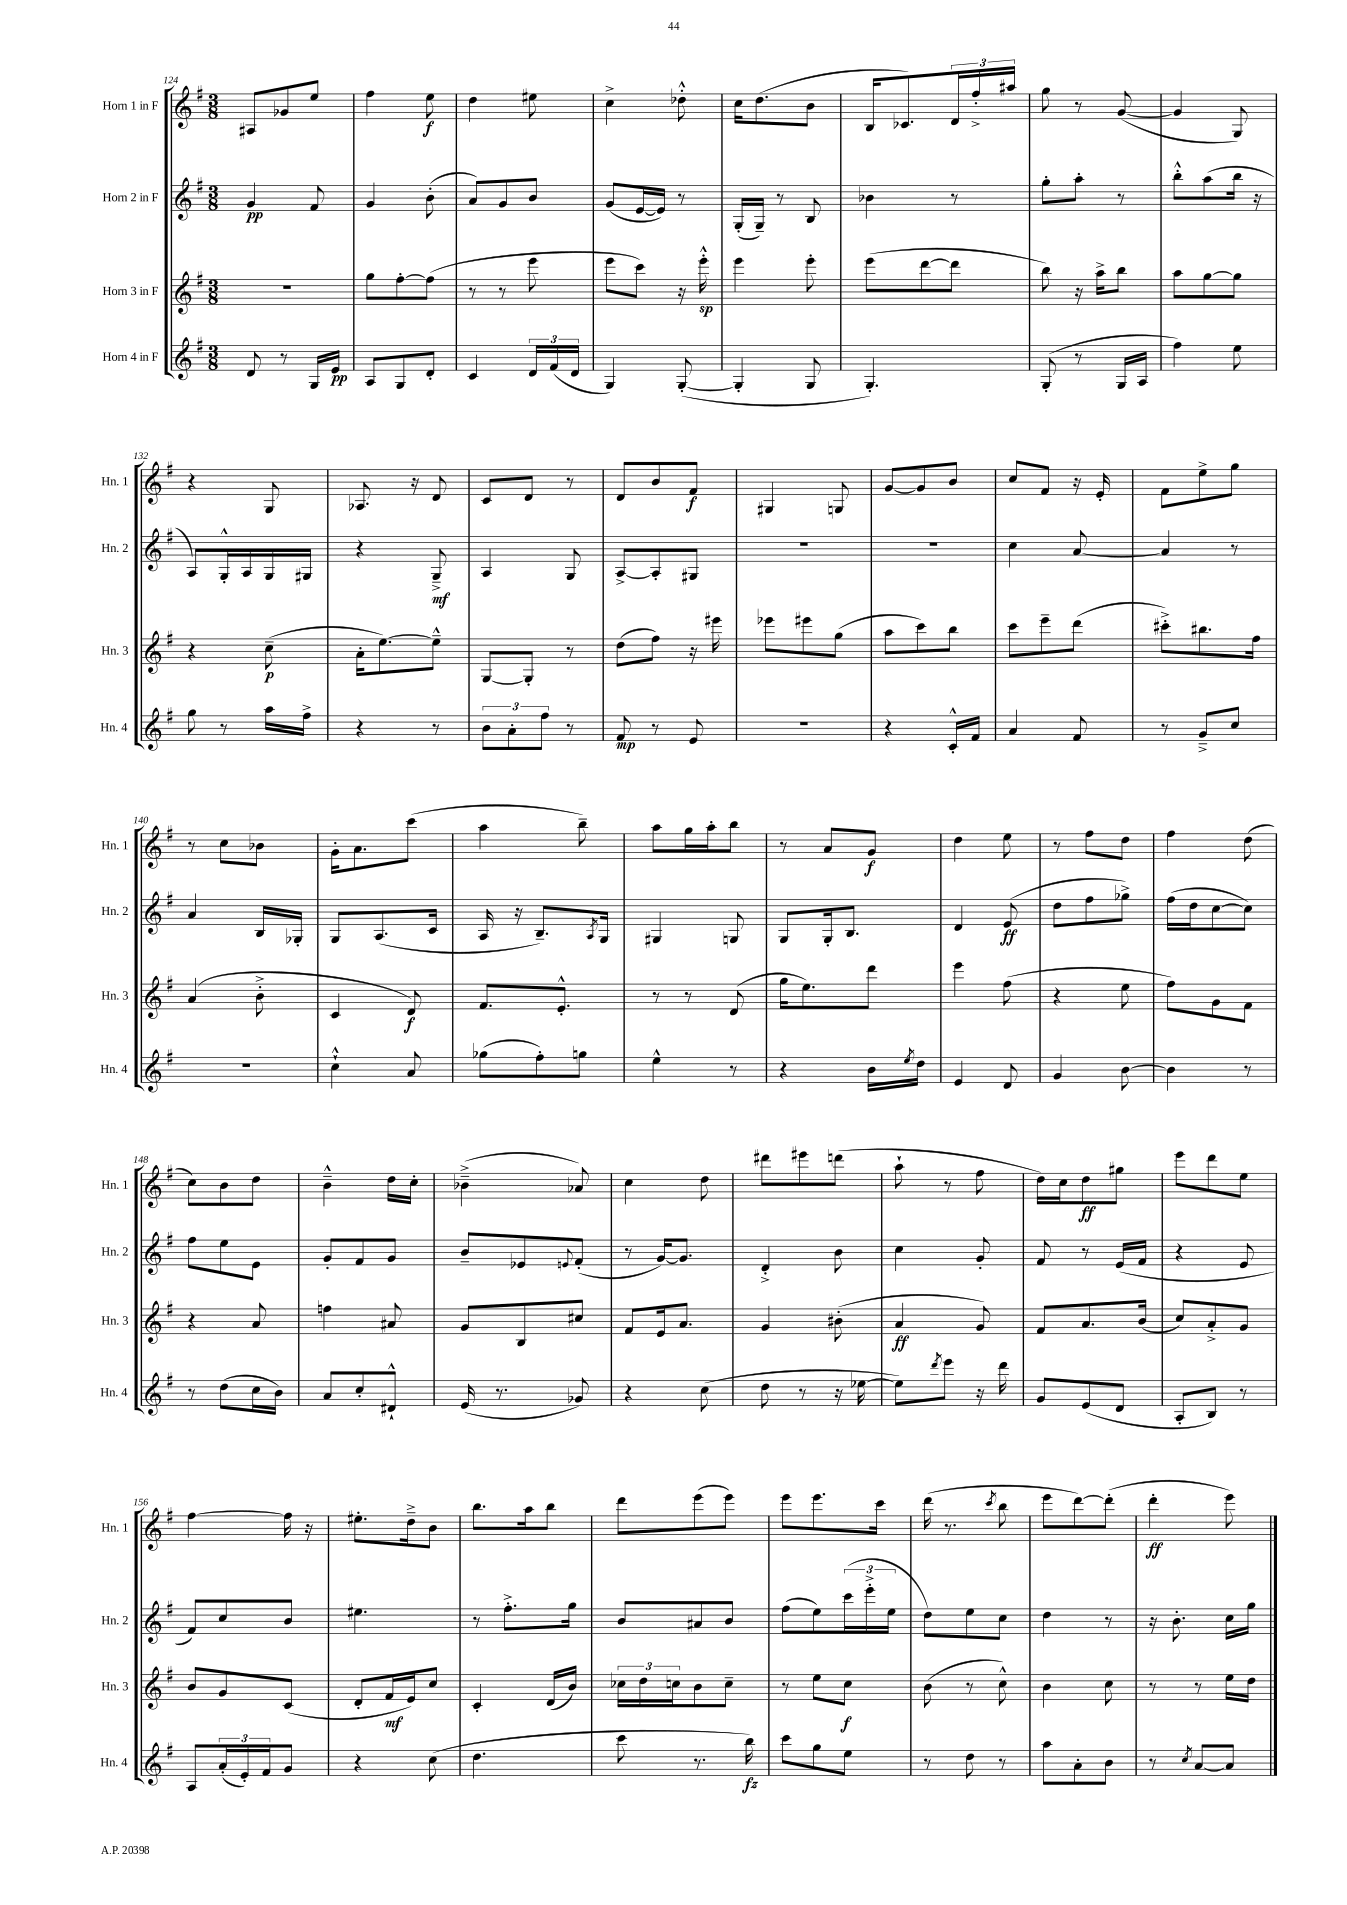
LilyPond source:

<<
\new StaffGroup <<
\new Staff = "s0" \with { instrumentName = "Horn 1 in F" shortInstrumentName = "Hn. 1" } {
    \clef treble \key g \major \numericTimeSignature \time 3/8
    ais8 ges'8 e''8 |
    fis''4 e''8\f |
    d''4 eis''8 |
    c''4-> des''8-.-^ |
    c''16 d''8.( b'8 |
    b16 ces'8.) \tuplet 3/2 { d'16 fis''16-.-> ais''16 } |
    g''8 r8 g'8~( |
    g'4 g8) |
    r4 g8 |
    aes8. r16 d'8 |
    c'8 d'8 r8 |
    d'8 b'8 fis'8\f |
    gis4 g8 |
    g'8~ g'8 b'8 |
    c''8 fis'8 r16 e'16-. |
    fis'8 e''8-> g''8 |
    r8 c''8 bes'8 |
    g'16-. a'8. c'''8( |
    a''4 b''8--) |
    a''8 g''16 a''16-. b''8 |
    r8 a'8 g'8\f |
    d''4 e''8 |
    r8 fis''8 d''8 |
    fis''4 d''8( |
    c''8) b'8 d''8 |
    b'4---^ d''16 c''16-. |
    bes'4--->( aes'8) |
    c''4 d''8 |
    dis'''8 eis'''8 d'''8( |
    a''8-! r8 fis''8 |
    d''16) c''16 d''8\ff gis''8 |
    e'''8 d'''8 e''8 |
    fis''4~ fis''16 r16 |
    eis''8.-. d''16---> b'8 |
    b''8. a''16 b''8 |
    d'''8 e'''8( e'''8) |
    e'''8 e'''8. c'''16 |
    d'''16( r8. \acciaccatura { c'''8 } b''8 |
    e'''8 d'''8~) d'''8-.( |
    d'''4-.\ff e'''8) \bar "|." |
}
\new Staff = "s1" \with { instrumentName = "Horn 2 in F" shortInstrumentName = "Hn. 2" } {
    \clef treble \key g \major \numericTimeSignature \time 3/8
    g'4\pp fis'8 |
    g'4 b'8-.( |
    a'8) g'8 b'8 |
    g'8( e'16~ e'16) r8 |
    g16-.( g16--) r8 b8 |
    bes'4 r8 |
    g''8-. a''8-. r8 |
    b''8-.-^ a''8( b''16 r16 |
    a8) g16-.-^ a16 g16 gis16 |
    r4 g8--->\mf |
    a4 g8 |
    a8~-> a8-. gis8 |
    R4. |
    R4. |
    c''4 a'8~ |
    a'4 r8 |
    a'4 b16 ges16-. |
    g8 a8.( c'16 |
    a16 r16 b8.--) \acciaccatura { a8 } g16 |
    gis4 g8 |
    g8 g16-. b8. |
    d'4 e'8\ff( |
    d''8 fis''8 ges''8->) |
    fis''16( d''16 c''8~ c''8) |
    fis''8 e''8 e'8 |
    g'8-. fis'8 g'8 |
    b'8-- ees'8 \appoggiatura { e'8 } fis'8-.( |
    r8 g'16~) g'8. |
    d'4-.-> b'8 |
    c''4 g'8-. |
    fis'8 r8 e'16( fis'16 |
    r4 e'8 |
    fis'8) c''8 b'8 |
    eis''4. |
    r8 fis''8.-.-> g''16 |
    b'8 ais'8 b'8 |
    fis''8( e''8) \tuplet 3/2 { c'''16( e'''16-.-> e''16 } |
    d''8) e''8 c''8 |
    d''4 r8 |
    r16 b'8.-. c''16 g''16 \bar "|." |
}
\new Staff = "s2" \with { instrumentName = "Horn 3 in F" shortInstrumentName = "Hn. 3" } {
    \clef treble \key g \major \numericTimeSignature \time 3/8
    R4. |
    g''8 fis''8~-. fis''8( |
    r8 r8 e'''8 |
    e'''8 c'''8) r16 e'''16-.-^\sp |
    e'''4 e'''8-. |
    e'''8( d'''8~ d'''8 |
    b''8) r16 a''16-> b''8 |
    a''8 g''8~ g''8 |
    r4 c''8--\p( |
    a'16-. e''8.~) e''8---^ |
    g8~ g8-. r8 |
    d''8( fis''8) r16 eis'''16 |
    ees'''8 eis'''8 g''8( |
    a''8 c'''8) b''8 |
    c'''8 e'''8-- d'''8( |
    cis'''8-.->) bis''8. fis''16 |
    a'4( b'8-.-> |
    c'4 d'8\f) |
    fis'8. e'8.-.-^ |
    r8 r8 d'8( |
    g''16 e''8.) d'''8 |
    e'''4 fis''8( |
    r4 e''8 |
    fis''8) g'8 fis'8 |
    r4 a'8 |
    f''4 ais'8 |
    g'8 b8 cis''8 |
    fis'8 e'16 a'8. |
    g'4 bis'8-.( |
    a'4\ff g'8) |
    fis'8 a'8. b'16( |
    c''8) a'8-.-> g'8 |
    b'8 g'8 c'8( |
    d'8-. fis'16\mf e'16) c''8 |
    c'4-. d'16( b'16) |
    \tuplet 3/2 { ces''16 d''16 c''16 } b'8 c''8-- |
    r8 e''8 c''8\f |
    b'8( r8 c''8-^) |
    b'4 c''8 |
    r8 r8 e''16 d''16 \bar "|." |
}
\new Staff = "s3" \with { instrumentName = "Horn 4 in F" shortInstrumentName = "Hn. 4" } {
    \clef treble \key g \major \numericTimeSignature \time 3/8
    d'8 r8 g16 e'16\pp |
    a8 g8 d'8-. |
    c'4 \tuplet 3/2 { d'16 fis'16( d'16 } |
    g4) g8~-.( |
    g4-. g8 |
    g4.-.) |
    g8-.( r8 g16 a16 |
    fis''4) e''8 |
    g''8 r8 a''16 fis''16-> |
    r4 r8 |
    \tuplet 3/2 { b'8 a'8-. fis''8 } r8 |
    fis'8\mp r8 e'8 |
    R4. |
    r4 c'16-.-^ fis'16 |
    a'4 fis'8 |
    r8 g'8---> c''8 |
    R4. |
    c''4-!-^ a'8 |
    ges''8( fis''8-.) g''8 |
    e''4-^ r8 |
    r4 b'16 \acciaccatura { e''8 } d''16 |
    e'4 d'8 |
    g'4 b'8~ |
    b'4 r8 |
    r8 d''8( c''16 b'16) |
    a'8 c''8-. dis'8-!-^ |
    e'16( r8. ges'8) |
    r4 c''8( |
    d''8 r8 r16 ees''16~ |
    ees''8) \acciaccatura { d'''8 } e'''8 r16 d'''16 |
    g'8 e'8( d'8 |
    a8-. b8) r8 |
    a8 \tuplet 3/2 { a'16-.( e'16-.) fis'16 } g'8 |
    r4 c''8( |
    d''4. |
    c'''8 r8. b''16\fz) |
    c'''8 g''8 e''8 |
    r8 d''8 r8 |
    a''8 a'8-. b'8 |
    r8 \acciaccatura { c''8 } a'8~ a'8 \bar "|." |
}
>>
>>
\layout { \context { \Score currentBarNumber = #124 } }
